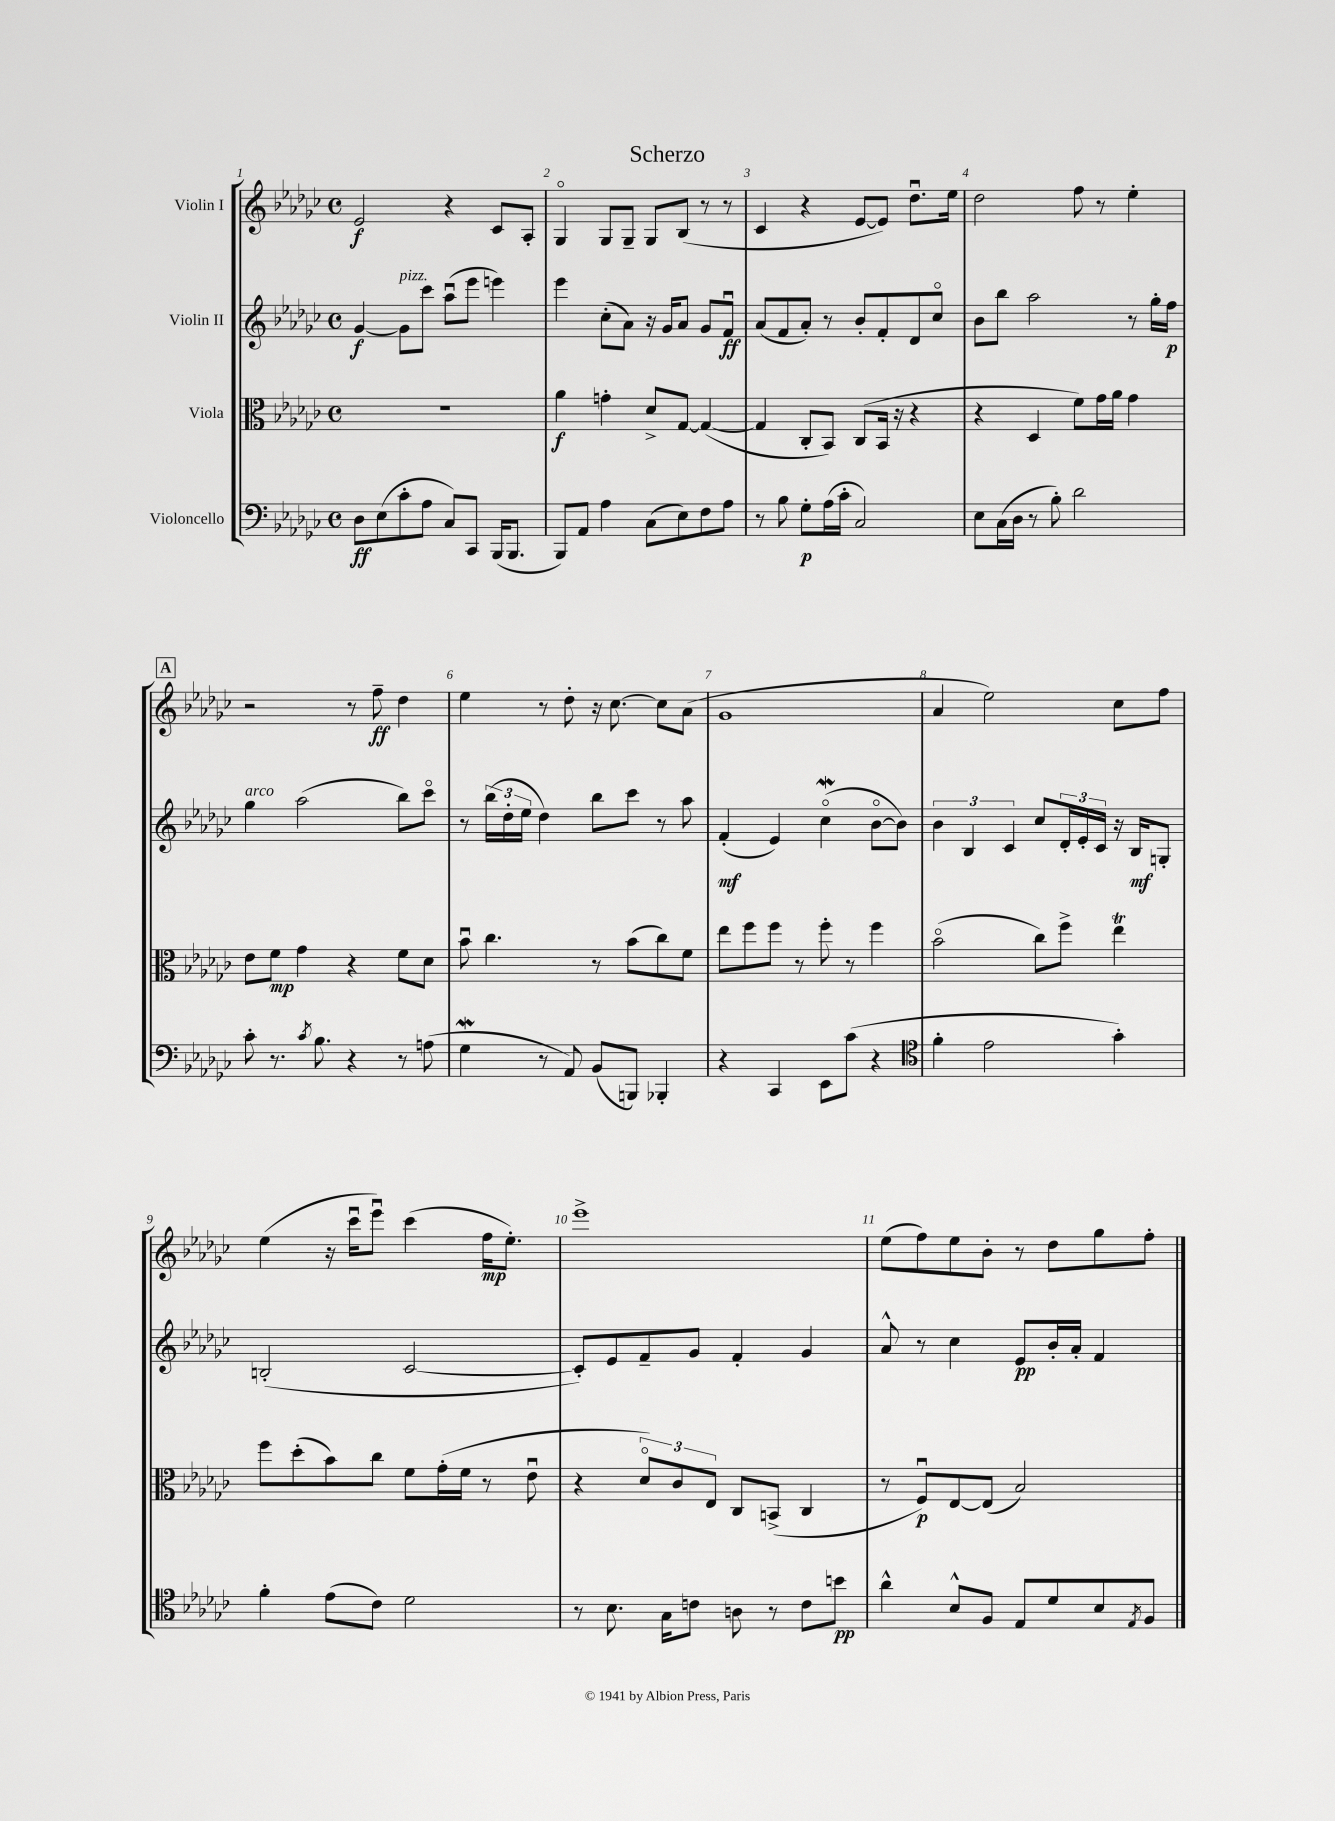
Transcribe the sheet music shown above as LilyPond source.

\header { title = "Scherzo" }
<<
\new StaffGroup <<
\new Staff = "s0" \with { instrumentName = "Violin I" } {
    \clef treble \key ges \major \defaultTimeSignature \time 4/4
    ees'2\f r4 ces'8 aes8-. |
    ges4\flageolet ges8 ges8-- ges8 bes8( r8 r8 |
    ces'4 r4 ees'8~ ees'8) des''8.\downbow ees''16 |
    des''2 f''8 r8 ees''4-. |
    \mark \markup { \box "A" } r2 r8 f''8--\ff des''4 |
    ees''4 r8 des''8-. r16 ces''8.~ ces''8 aes'8( |
    ges'1 |
    aes'4 ees''2) ces''8 f''8 |
    ees''4( r16 ces'''16\downbow ees'''8\downbow) ces'''4( f''16\mp ees''8.-.) |
    ees'''1-> |
    ees''8( f''8) ees''8 bes'8-. r8 des''8 ges''8 f''8-. \bar "|." |
}
\new Staff = "s1" \with { instrumentName = "Violin II" } {
    \clef treble \key ges \major \defaultTimeSignature \time 4/4
    ges'4~\f ges'8^\markup { \italic "pizz." } ces'''8 aes''8\downbow( ees'''8 e'''4) |
    ees'''4 ces''8-.( aes'8) r16 ges'16 aes'8 ges'8 f'8\downbow\ff |
    aes'8( f'8 aes'8-.) r8 bes'8-. f'8-. des'8 ces''8\flageolet |
    bes'8 bes''8 aes''2 r8 ges''16-. f''16\p |
    \mark \markup { \box "A" } ges''4^\markup { \italic "arco" } aes''2( bes''8) ces'''8\flageolet |
    r8 \tuplet 3/2 { bes''16( des''16-. ees''16 } des''4) bes''8 ces'''8 r8 aes''8 |
    f'4-.\mf( ees'4) ces''4\flageolet\mordent( bes'8~\flageolet bes'8) |
    \tuplet 3/2 { bes'4 bes4 ces'4 } ces''8 \tuplet 3/2 { des'16-. ees'16-. ces'16 } r16 bes16\mf g8-. |
    b2-.( ces'2~ |
    ces'8-.) ees'8 f'8-- ges'8 f'4-. ges'4 |
    aes'8-^ r8 ces''4 ees'8\pp bes'16-. aes'16-. f'4 \bar "|." |
}
\new Staff = "s2" \with { instrumentName = "Viola" } {
    \clef alto \key ges \major \defaultTimeSignature \time 4/4
    r1 |
    aes'4\f g'4-. des'8-> ges8~ ges4~( |
    ges4 ces8-. bes,8) ces8( bes,16 r16 r4 |
    r4 des4 f'8) ges'16 aes'16 ges'4 |
    \mark \markup { \box "A" } ees'8 f'8\mp ges'4 r4 f'8 des'8 |
    bes'8\downbow ces''4. r8 bes'8( ces''8) f'8 |
    ees''8 f''8 f''8 r8 f''8-. r8 f''4 |
    bes'2\flageolet( ces''8) f''8-> ees''4\trill |
    f''8 des''8-.( bes'8) ces''8 f'8 ges'16-.( f'16 r8 ees'8\downbow |
    r4 \tuplet 3/2 { des'8\flageolet) ces'8 ees8 } ces8 b,8->( ces4 |
    r8 f8\downbow\p) ees8~ ees8( bes2) \bar "|." |
}
\new Staff = "s3" \with { instrumentName = "Violoncello" } {
    \clef bass \key ges \major \defaultTimeSignature \time 4/4
    des8\ff ees8( ces'8-. aes8 ces8) ces,8 bes,,16( bes,,8. |
    bes,,8) aes,8 aes4 ces8( ees8) f8 aes8 |
    r8 bes8 ges8-.\p aes16( ces'16-. ces2) |
    ees8 ces16( des16 r8 bes8-.) des'2 |
    \mark \markup { \box "A" } ces'8-. r8. \acciaccatura { ces'8 } bes8. r4 r8 a8( |
    ges4\mordent r8 aes,8) bes,8( b,,8) bes,,4-. |
    r4 ces,4 ees,8 ces'8( r4 |
    \clef tenor f'4-. ees'2 ges'4-.) |
    f'4-. ees'8( ces'8) des'2 |
    r8 bes8. ges16 c'8 a8 r8 c'8 b'8\pp |
    aes'4-^ bes8-^ f8 ees8 des'8 bes8 \acciaccatura { ees8 } f8 \bar "|." |
}
>>
>>
\layout { \context { \Score \override BarNumber.break-visibility = ##(#f #t #t) barNumberVisibility = #all-bar-numbers-visible } }
